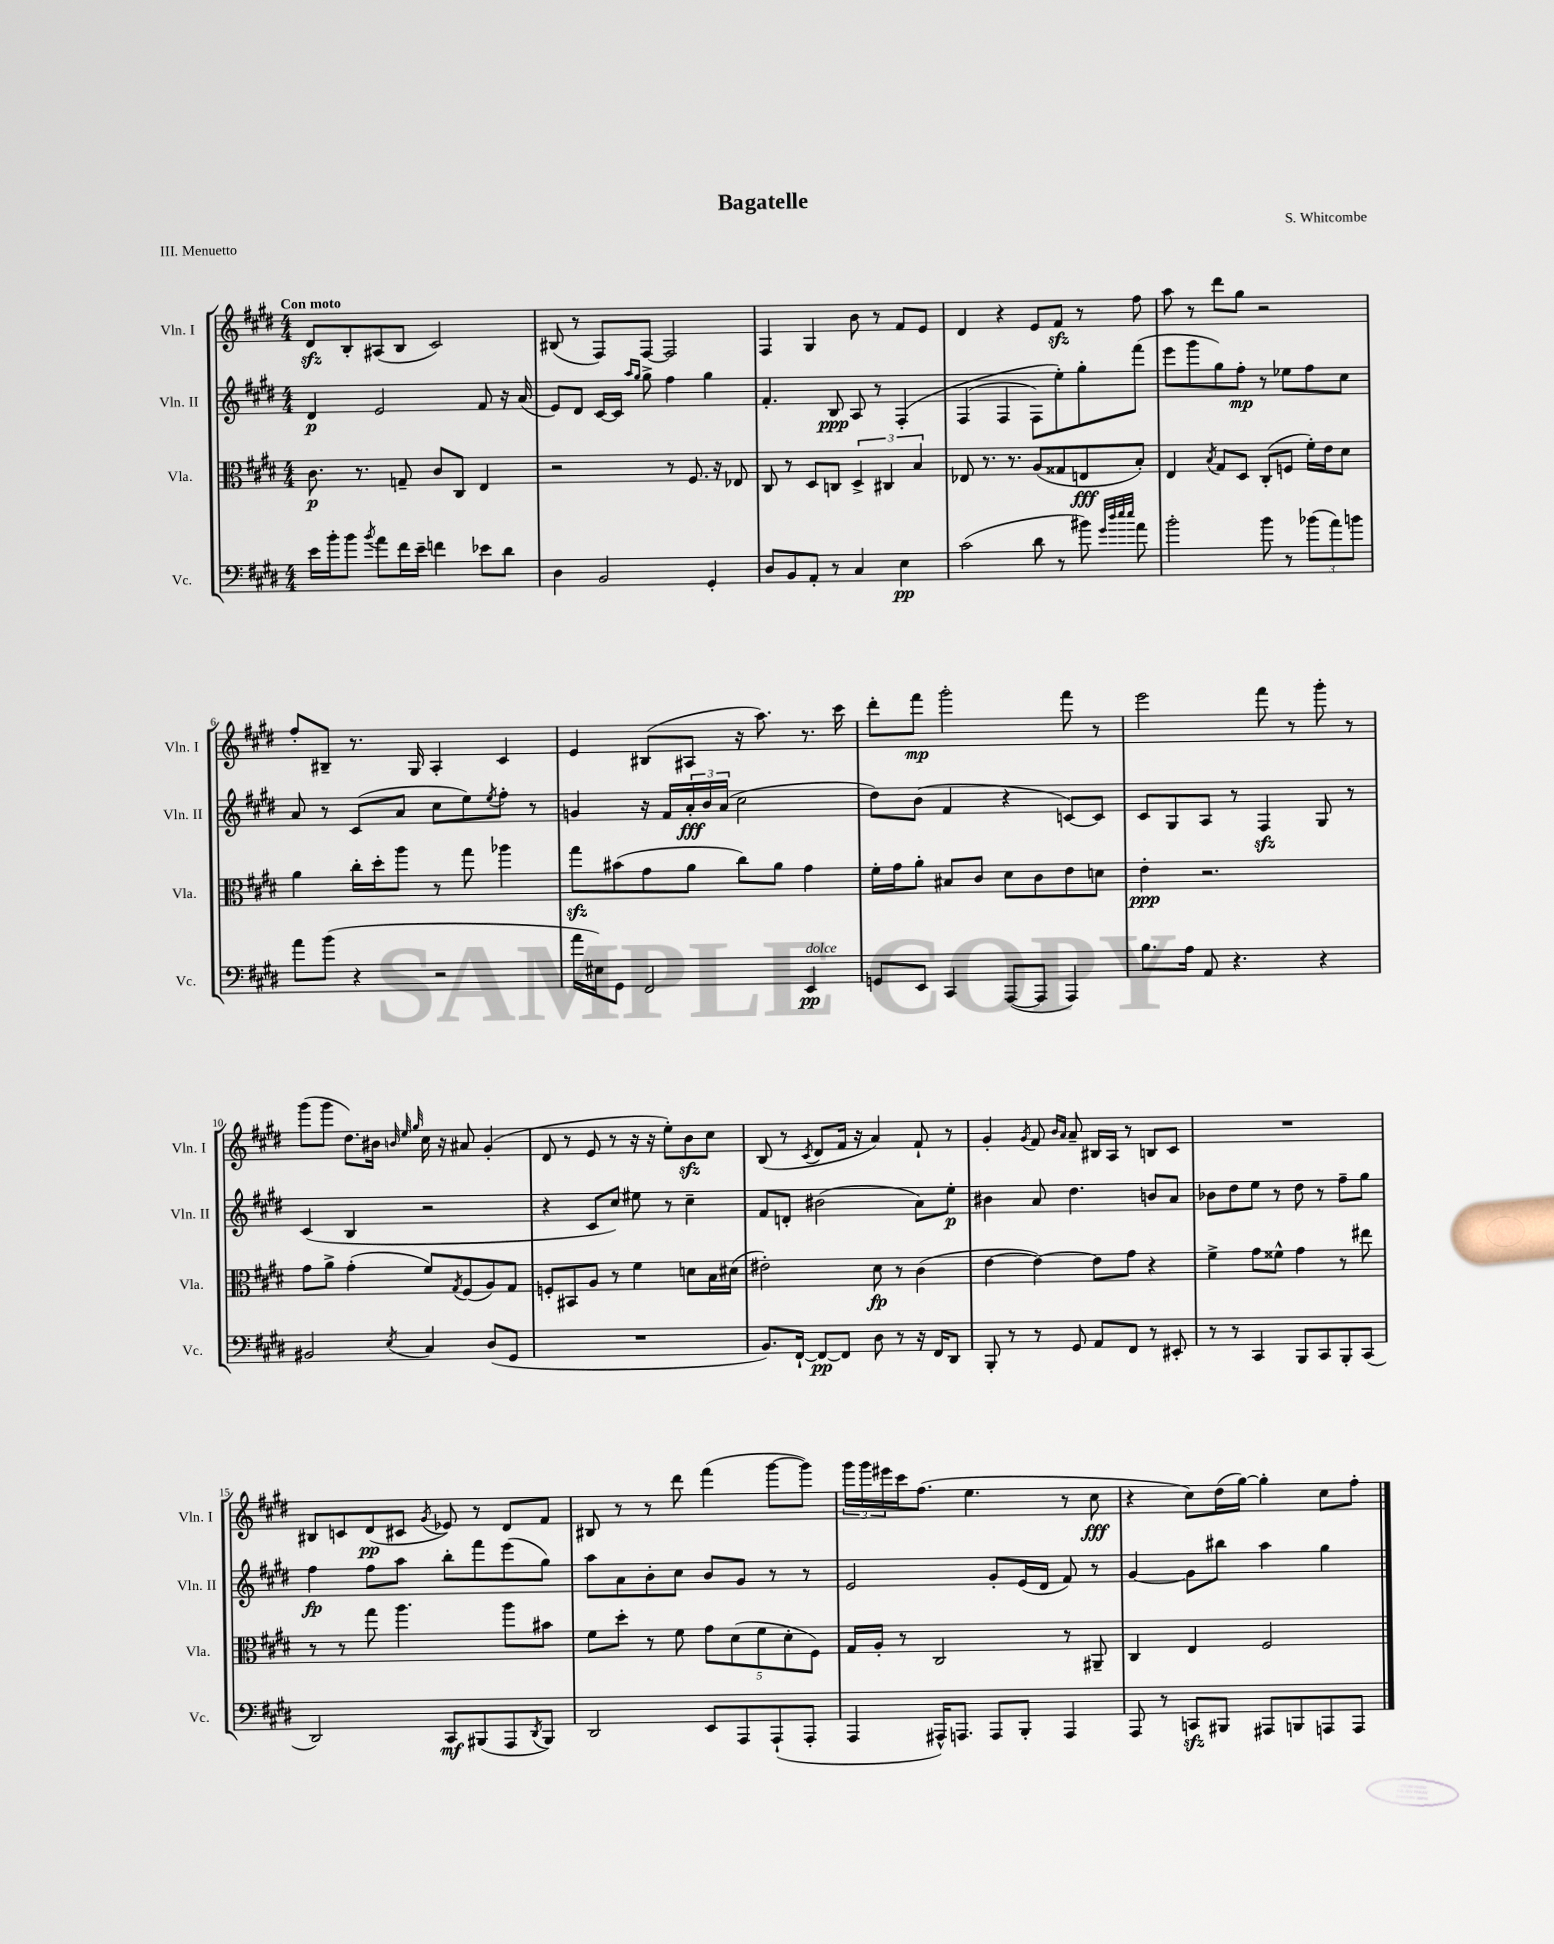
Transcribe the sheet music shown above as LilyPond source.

\header { title = "Bagatelle" composer = "S. Whitcombe" piece = "III. Menuetto" }
<<
\new StaffGroup <<
\new Staff = "s0" \with { instrumentName = "Vln. I" shortInstrumentName = "Vln. I" } {
    \clef treble \key e \major \numericTimeSignature \time 4/4 \tempo "Con moto"
    dis'8\sfz b8-. ais8( b8 cis'2) |
    bis8( r8 fis8) fis8~ fis2 |
    fis4 gis4 b'8 r8 fis'8 e'8 |
    dis'4 r4 e'8 fis'8\sfz r8 fis''8 |
    a''8 r8 dis'''8 gis''8 r2 |
    fis''8-. bis8-- r8. gis16 a4-. cis'4 |
    e'4 bis8( ais8 r16 a''8.) r8. cis'''16 |
    dis'''8-. fis'''8\mp gis'''2-. fis'''8 r8 |
    e'''2 fis'''8 r8 gis'''8-. r8 |
    gis'''8( gis'''8 dis''8.) bis'16 \grace { b'32 e''32 gis''32 } cis''16 r16 ais'8 gis'4-.( |
    dis'8 r8 e'8 r8 r16 r16 e''8-.) b'8\sfz cis''8 |
    b8( r8 \acciaccatura { cis'8 } dis'8 fis'16 r16 a'4) fis'8-! r8 |
    gis'4-. \acciaccatura { gis'8 } fis'8 \grace { b'16 a'16 } a'8-- bis16 a16 r8 b8 cis'8 |
    R1 |
    bis8 c'8 dis'8\pp( cis'8 \acciaccatura { gis'8 } ees'8) r8 dis'8 fis'8 |
    bis8 r8 r8 dis'''8 fis'''4( gis'''8~ gis'''8) |
    \tuplet 3/2 { gis'''16 gis'''16 eis'''16 } cis'''16 fis''8.( e''4. r8 cis''8\fff |
    r4 cis''8) dis''16( gis''16~) gis''4-. cis''8 fis''8-. \bar "|." |
}
\new Staff = "s1" \with { instrumentName = "Vln. II" shortInstrumentName = "Vln. II" } {
    \clef treble \key e \major \numericTimeSignature \time 4/4
    dis'4\p e'2 fis'8 r16 a'16( |
    e'8) dis'8 cis'16~ cis'16 \grace { a''16 gis''16 } gis''8-> fis''4 gis''4 |
    fis'4.-. b8\ppp a8 r8 fis4-.\( |
    fis4( fis4 fis8) e''8-.\) gis''8-. fis'''8( |
    e'''8 gis'''8 gis''8) fis''8-.\mp r8 ees''8 fis''8 cis''8 |
    a'8 r8 cis'8( a'8 cis''8 e''8) \acciaccatura { e''8 } fis''8-. r8 |
    g'4 r16 fis'16 \tuplet 3/2 { a'16-.\fff b'16 a'16( } cis''2 |
    dis''8) b'8( fis'4 r4 c'8~) c'8 |
    cis'8 gis8 a8 r8 fis4\sfz gis8 r8 |
    cis'4( b4 r2 |
    r4 cis'8 cis''8) eis''8 r8 cis''4-- |
    fis'8 d'8-. bis'2( a'8) e''8-.\p |
    bis'4 a'8 dis''4. b'8 a'8 |
    bes'8 dis''8 e''8 r8 dis''8 r8 fis''8-- gis''8 |
    fis''4\fp fis''8 a''8 b''8-. fis'''8 e'''8( gis''8) |
    a''8 a'8 b'8-. cis''8 b'8 gis'8 r8 r8 |
    e'2 gis'8-. e'16( dis'16 fis'8) r8 |
    gis'4~ gis'8 bis''8 a''4 gis''4 \bar "|." |
}
\new Staff = "s2" \with { instrumentName = "Vla." shortInstrumentName = "Vla." } {
    \clef alto \key e \major \numericTimeSignature \time 4/4
    cis'8.\p r8. g8-- cis'8 cis8 e4 |
    r2 r8 fis8. r16 ees8 |
    cis8 r8 dis8 c8 \tuplet 3/2 { dis4-> cis4 b4 } |
    ees8 r8. r8. a8( gisis8 e8\fff b8-.) |
    e4 \acciaccatura { b8 } gis8 dis8 cis8-.( f8 fis'16-.) e'16 dis'8 |
    a'4 cis''16-. dis''16-. a''8 r8 gis''8 aes''4 |
    gis''8\sfz bis'8( gis'8 a'8 cis''8) a'8 gis'4 |
    fis'16-. gis'16 a'8-. bis8 cis'8 dis'8 cis'8 e'8 d'8 |
    e'4-.\ppp r2. |
    gis'8 a'8-> gis'4-.( fis'8) \acciaccatura { gis8 } fis8( a8) gis8 |
    f8-. bis,8 a8 r8 fis'4 d'8 b16 dis'16( |
    eis'2-.) dis'8\fp r8 cis'4( |
    e'4~ e'4~) e'8 gis'8 r4 |
    fis'4-> gis'8 fisis'8-^ gis'4 r8 eis''8 |
    r8 r8 gis''8 a''4. a''8 bis'8 |
    fis'8 dis''8-. r8 fis'8 \tuplet 5/4 { gis'8 dis'8( fis'8 dis'8-. fis8) } |
    gis16 a16-. r8 cis2 r8 ais,8-- |
    cis4 e4 fis2 \bar "|." |
}
\new Staff = "s3" \with { instrumentName = "Vc." shortInstrumentName = "Vc." } {
    \clef bass \key e \major \numericTimeSignature \time 4/4
    e'16 b'16-. b'8 \acciaccatura { b'8 } a'8 fis'16 e'16-- f'4 ees'8 dis'8 |
    dis4 b,2 gis,4-. |
    dis8 b,8 a,8-. r8 cis4 e4\pp |
    cis'2( dis'8 r8 bis'8) \grace { gis'32 dis''32 e''32 e''32 } a'8 |
    b'2-. b'8 r8 \tuplet 3/2 { bes'8( a'8) b'8 } |
    a'8 b'8( r4 r2 |
    a'16 eis16) gis,8 fis,2 e,4\pp^\markup { \italic "dolce" } |
    g,8 e,8 cis,4 a,,8~( a,,8 a,,4) |
    b8. a16 a,8 r4. r4 |
    bis,2 \acciaccatura { e8 } cis4 dis8( gis,8 |
    R1 |
    b,8.) fis,16~-! fis,8~\pp fis,8 dis8 r8 r16 fis,16 dis,8 |
    b,,8-. r8 r8 gis,8 a,8 fis,8 r8 eis,8-. |
    r8 r8 cis,4 b,,8 cis,8 b,,8-. cis,8( |
    dis,2) cis,8\mf bis,,8( a,,8 \acciaccatura { dis,8 } bis,,8) |
    dis,2 e,8 a,,8 a,,8-!( a,,8-. |
    a,,4 ais,,16-^) a,,8. a,,8 b,,8-. a,,4 |
    a,,8 r8 c,8\sfz bis,,8 ais,,8 b,,8 a,,8 a,,8 \bar "|." |
}
>>
>>
